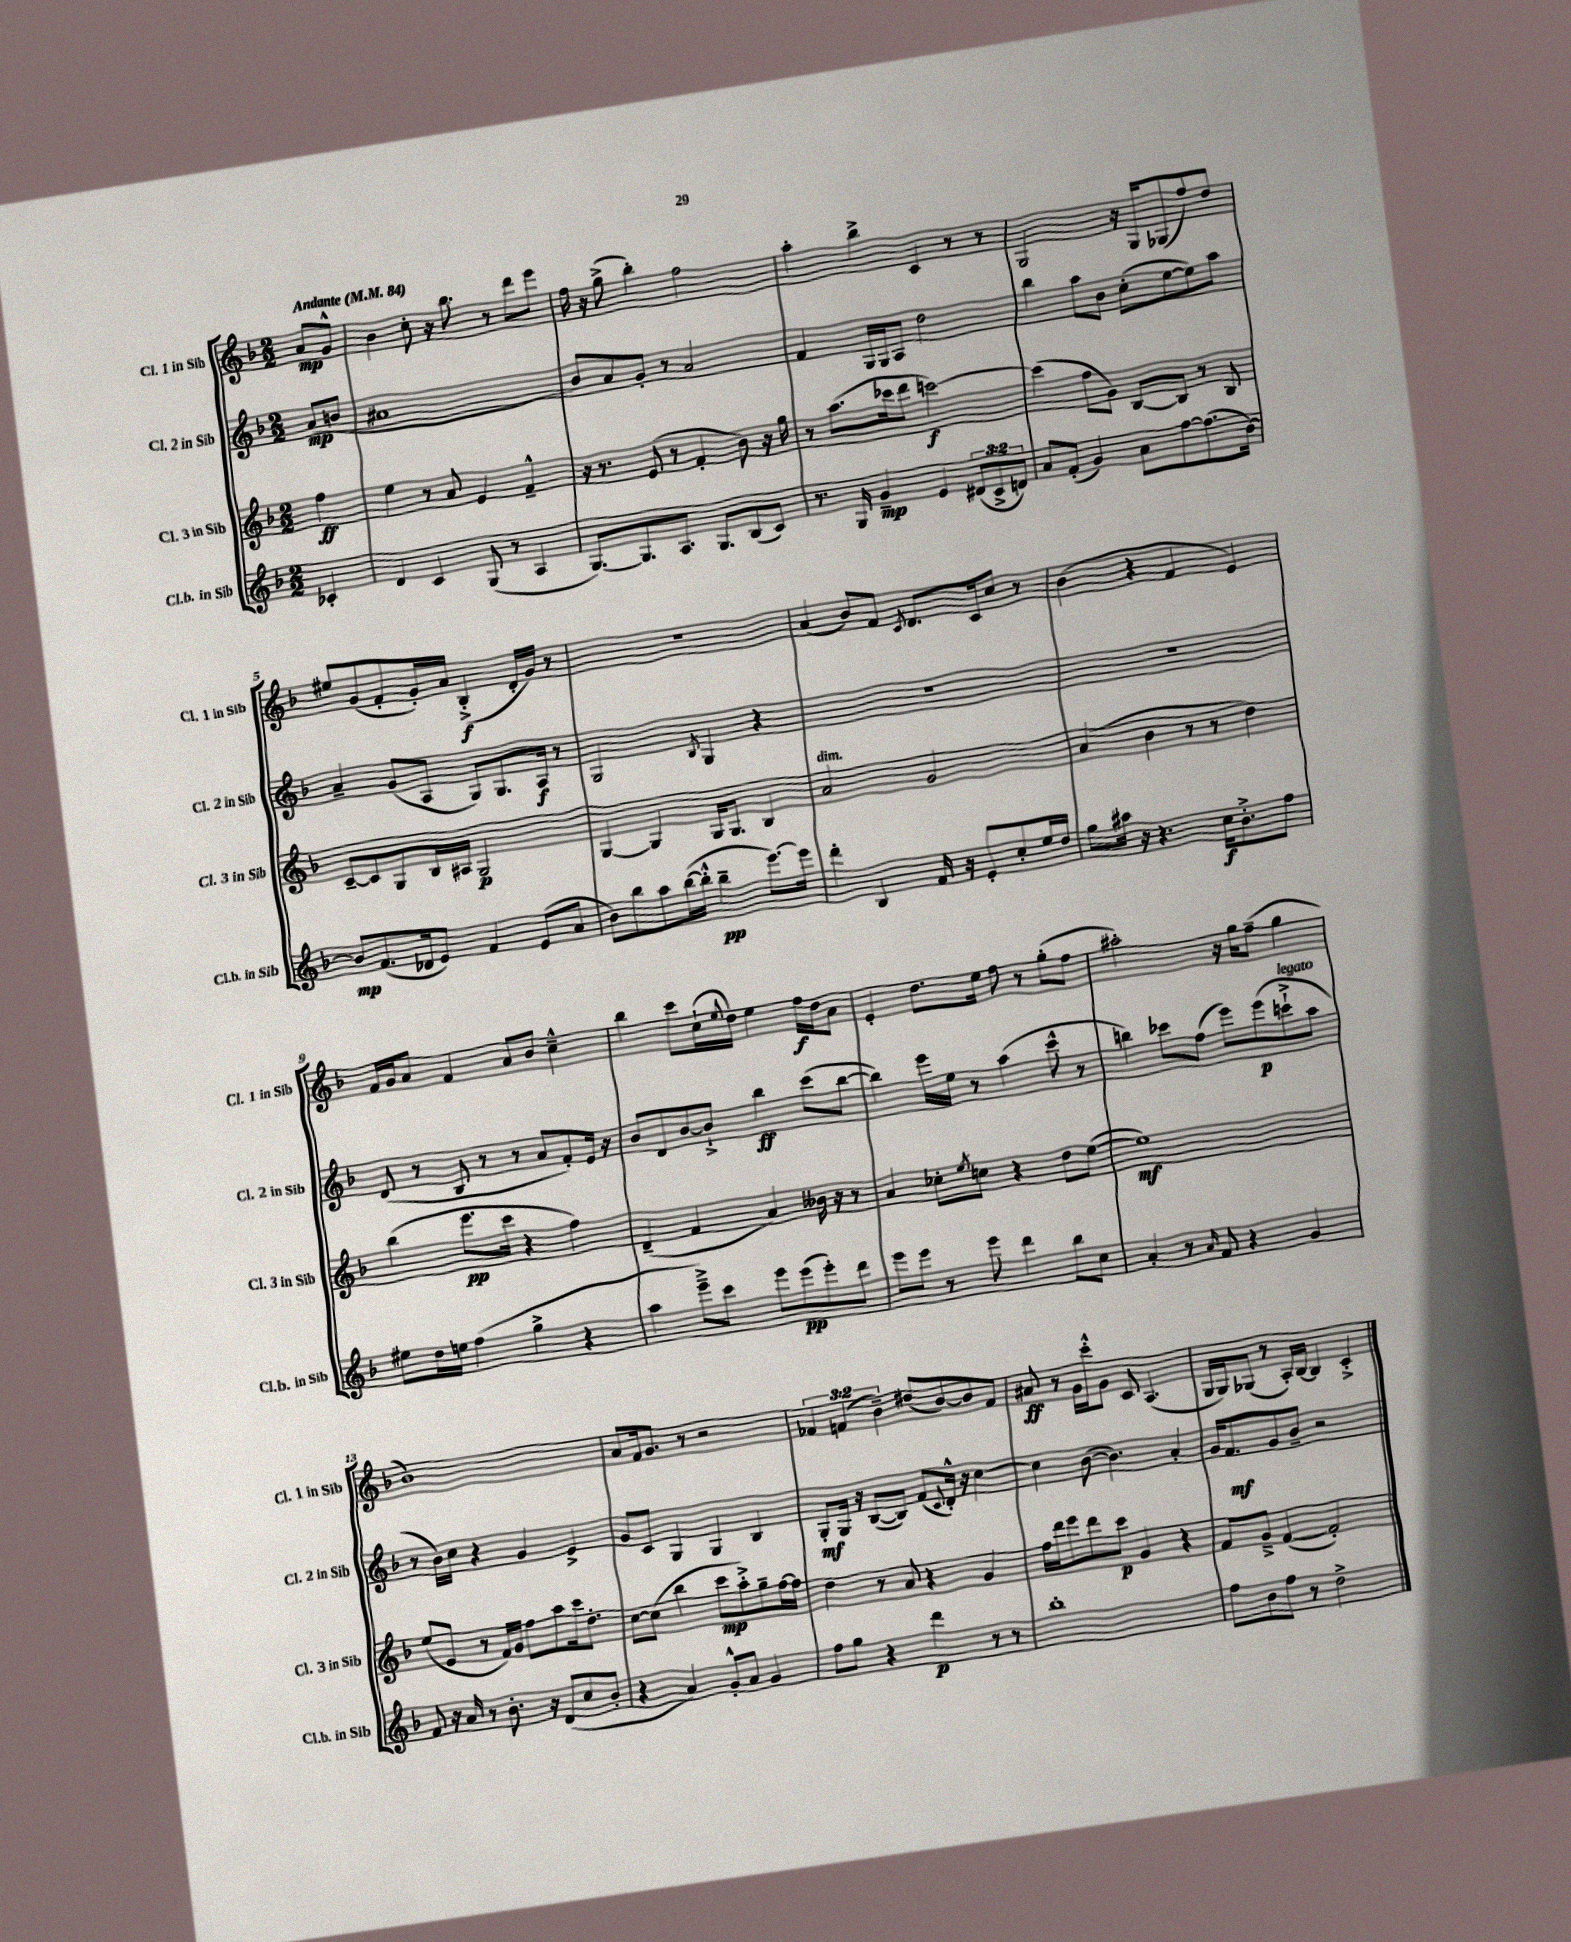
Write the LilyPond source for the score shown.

<<
\new StaffGroup <<
\new Staff = "s0" \with { instrumentName = "Cl. 1 in Sib" shortInstrumentName = "Cl. 1 in Sib" } {
    \clef treble \key f \major \numericTimeSignature \time 2/2 \override Staff.TupletNumber.text = #tuplet-number::calc-fraction-text \partial 4 \tempo "Andante" 4 = 84
    a'8\mp g'8-^ |
    bes'4 c''8-. r16 bes''8. r8 d'''8 e'''8 |
    f''16 r16 g''8->( bes''4-.) f''2 |
    a''4-. bes''4-> c'4 r8 r8 |
    g2 r16 g16 ges8( f''8) d''8 |
    eis''8 g'8( f'8-. g'16-.) a'16 bes4-.->\f( d'16-. g'16) r8 |
    r1 |
    a'4( bes'8) f'8 \acciaccatura { c'8 } d'8. c'16 c''8 r8 |
    bes'4( r4 f'4 e'4) |
    f'16 g'16 a'8 f'4 a'8 bes'8 c''4---^ |
    bes''4 c'''8 c''16-!( \appoggiatura { e''8 } d''16) e''4 f''16\f d''16 a'8 |
    e'4-. d''8. e''16 f''8 r8 g''8-.( f''8 |
    ais''2-.) r16 g''16 f''8--( g''4 |
    bes'1) |
    a'8 f'16 g'8. r8 r2 |
    \tuplet 3/2 { fes'4 f'4( bes'4--) } dis''8( bes'8~) bes'8 f'8 |
    ais'8\ff r8 g'16 c'''16-.-^ g'8 c'8 a4.( |
    g16 g16) ges8( r8 a16-.) bes16~ bes4 c'4-.-> \bar "|." |
}
\new Staff = "s1" \with { instrumentName = "Cl. 2 in Sib" shortInstrumentName = "Cl. 2 in Sib" } {
    \clef treble \key f \major \numericTimeSignature \time 2/2 \partial 4
    a'8\mp( b'8 |
    ais'1 |
    bes'8) a'8 g'8-. r8 a'2 |
    f'4 g16 g16 a8 d''2 |
    bes''4 a''8 bes'8 c''8-.( e''8~ e''8) a''8 |
    a'4-- g'8( a8 g8) g8. a16\f r8 |
    g2 \acciaccatura { bes8 } g4 r4 |
    R1 |
    R1 |
    d'8( r8 bes8 r8 r8 a'8 f'8-.) e'16 r16 |
    bes'8 d'8 bes'8~ bes'8-!-> bes''4\ff c'''8( bes''8~ |
    bes''4) e'''16 e''16 r8 a''4( c'''8-^ r8 |
    b''4) ces'''8 f''8( e'''8) e'''8\p( c'''8-!->^\markup { \italic "legato" } a''8 |
    r8 bes'16) c''16 r4 g'4 e'4-> |
    g'8 c'8 g4 g4 bes4 |
    g8-.\mf g16 r16 bes8~( bes8) f'8( \appoggiatura { c'8 } d'16-.-^) r16 c''4~ |
    c''4 bes'8~( bes'4.) a'4-. |
    g'16 f'8.\mf g'8 bes'8-- r2 \bar "|." |
}
\new Staff = "s2" \with { instrumentName = "Cl. 3 in Sib" shortInstrumentName = "Cl. 3 in Sib" } {
    \clef treble \key f \major \numericTimeSignature \time 2/2 \partial 4
    f''4\ff |
    e''4 r8 a'8 e'4 f'4---^ |
    r16 r8. e'8( r8 f'4-. bes'8) r16 g''16 |
    r8 a''8.( ces'''16 d'''8 c'''2~\f) |
    c'''4( f''8 g'8) bes8~ bes8 r8 bes8 |
    c'8~-- c'8 g8 bes16 ais16 g2\p |
    g4~ g4 g16 g8. bes4 |
    a'2^\markup { \italic "dim." } g'2 |
    a'4( bes'4 r8 r8 d''4) |
    bes''4( e'''8.\pp c'''16 r4 f''4) |
    d'4--( f'4 a'4) beses'16 r16 r8 |
    a'4 ces''8-. \acciaccatura { e''8 } c''8 r4 d''8 e''8~( |
    e''1\mf) |
    e''8( e'8 r8 f'16) g'16 f''8 a''8 c'''16 d''8.-. |
    c''8~ c''8( bes''4 c'''8\mp a''8-.->) g''8-- f''16~ f''16 |
    d''4 r8 a'8 r4 g'4 |
    f''16 d'''16 e'''8 d'''8 c'''8\p g'4 r4 |
    f'8 g'8---> f'4~( f'2-.) \bar "|." |
}
\new Staff = "s3" \with { instrumentName = "Cl.b. in Sib" shortInstrumentName = "Cl.b. in Sib" } {
    \clef treble \key f \major \numericTimeSignature \time 2/2 \override Staff.TupletNumber.text = #tuplet-number::calc-fraction-text \partial 4
    ces'4-. |
    d'4 c'4 g8( r8 a4 |
    g8.~) g8. a8. g8. bes8( c'8) |
    r8. g16 g'4--\mp e'4 \tuplet 3/2 { dis'8( c'8-> d'8) } |
    a'8 f'8-.( g'4) a'8 f''8~ f''8.( bes'16~) |
    bes'8\mp f'8.( des'16 e'8) f'4 e'8( a'8 |
    bes'8) bes''8 a''8 bes''16~( bes''16-.-^ bes''4--\pp e'''8.~) e'''16 |
    d'''4-. bes4 f'16 r16 e'8-. c''8-. e''16 d''16 |
    g''8 ais''16 r16 r4. c''16\f bes'8.-.-> f''8 |
    eis''8 d''16 e''16 f''4( g''4-> r4 |
    a''4 e'''8--->) c'''8 e'''8 e'''8\pp( e'''8-.) d'''8 |
    e'''8 e'''8 r8 e'''8 d'''4 bes''8 c''8 |
    a'4-. r8 \grace { a'16 } f'8 r4 g'4 |
    f'8 r16 a'16 r8 bes'8.-. r16 d'8( c''8 bes'8-. |
    r4 a'4) g'8-.-^ a'8 g'4 |
    f''8 g''8 r4 d'''4\p r8 r8 |
    bes''1-. |
    f''8 bes'8 f''8 r8 d''2-> \bar "|." |
}
>>
>>
